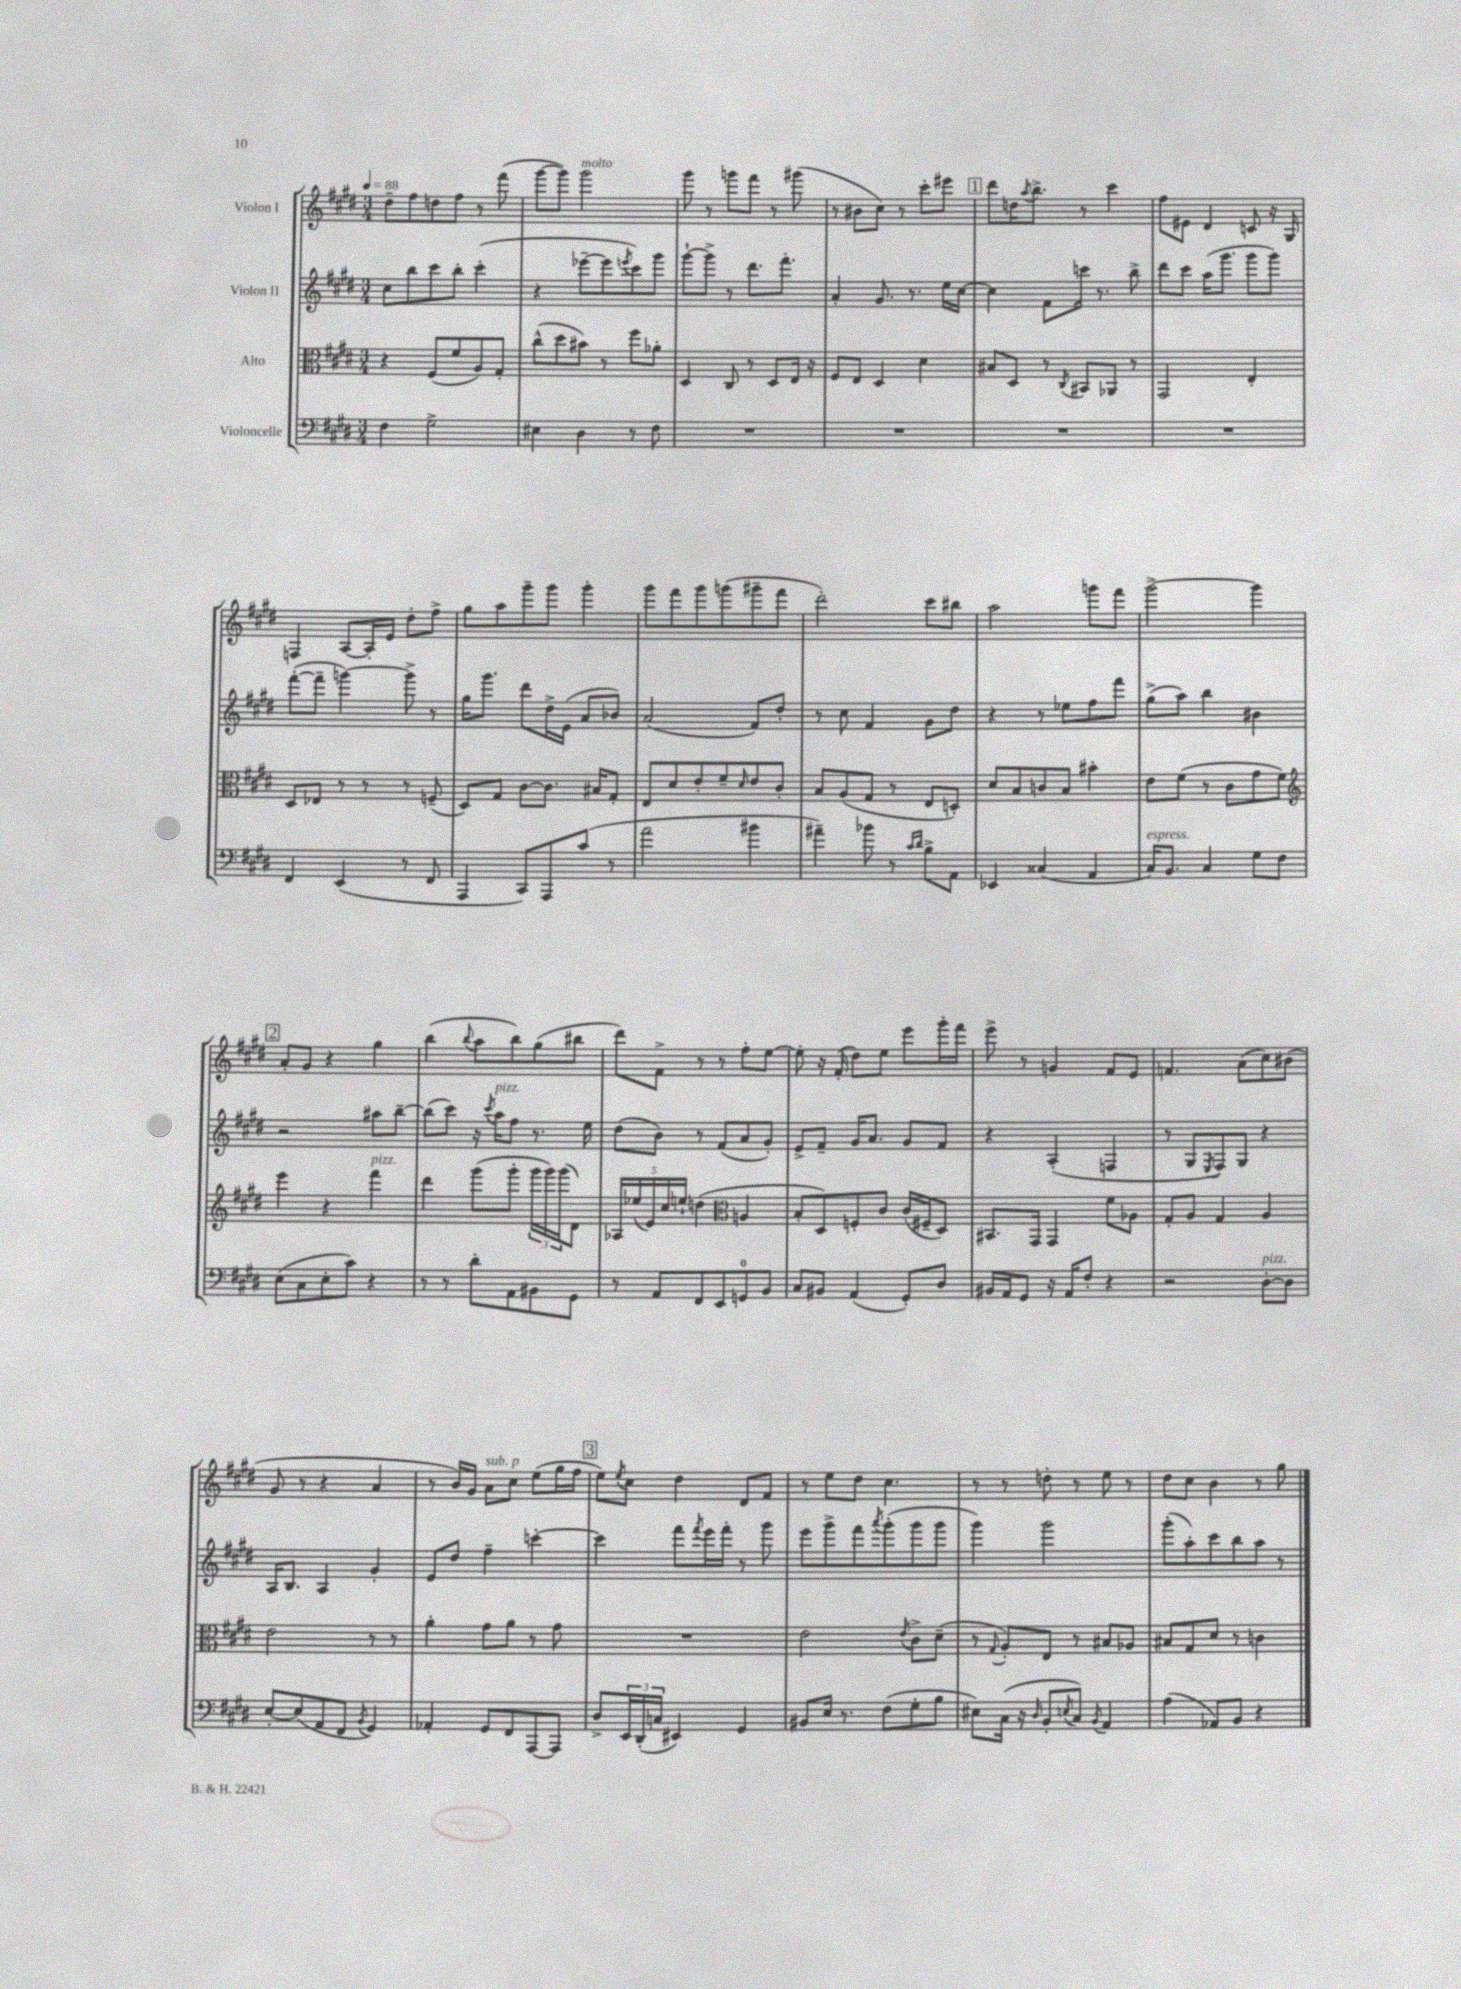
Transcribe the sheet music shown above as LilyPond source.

<<
\new StaffGroup <<
\new Staff = "s0" \with { instrumentName = "Violon I" } {
    \clef treble \key e \major \numericTimeSignature \time 3/4 \tempo 4 = 88
    dis''8-- fis''8 d''8 fis''8 r8 fis'''8( |
    gis'''8~ gis'''8) gis'''2^\markup { \italic "molto" } |
    gis'''8 r8 g'''8 fis'''8 r8 gis'''8( |
    r8 bis'8 cis''8) r8 cis'''8-. eis'''8 |
    \mark \markup { \box "1" } dis'''8 d''16 \acciaccatura { a''8 } b''8.-> r8 cis'''4 |
    fis''8 eis'8 dis'4 c'8 r16 gis16 |
    f4 a8~ a16-. e'16 dis''8-. fis''8-> |
    gis''8 a''8 gis'''8-- gis'''8 gis'''4-. |
    gis'''8 fis'''8 gis'''8 g'''8( gis'''8-- fis'''8 |
    dis'''2-.) cis'''8 bis''8 |
    a''2 g'''8 fis'''8 |
    gis'''2~-> gis'''4 |
    \mark \markup { \box "2" } a'8-. gis'8 r4 gis''4 |
    b''4( \appoggiatura { b''8 } a''8 b''8) gis''8( bis''8 |
    dis'''8) fis'8-> r8 r8 fis''8-. e''8~ |
    e''8-. r16 fis'16-.( dis''8) e''8 e'''8 gis'''16-. fis'''16 |
    e'''8-> r8 g'4 fis'8 e'8 |
    f'4. a'8( cis''8) bis'8( |
    gis'8 r8 r4 a'4 |
    r8 b'16) gis'16 a'8^\markup { \italic "sub. p" } cis''8 e''8( gis''16 fis''16 |
    \mark \markup { \box "3" } e''8) \acciaccatura { e''8 } cis''8 dis''4 dis'8 fis'8 |
    r8 e''8 dis''8 cis''4. |
    r8 r8 d''8-. r8 e''8 r8 |
    dis''8 cis''8 b'4 r8 gis''8 \bar "|." |
}
\new Staff = "s1" \with { instrumentName = "Violon II" } {
    \clef treble \key e \major \numericTimeSignature \time 3/4
    cis''8 b''8 cis'''8 b''8-. cis'''4-.( |
    r4 ees'''8~-- ees'''8 \acciaccatura { e'''8 } cis'''8) gis'''8 |
    gis'''8~-! gis'''8-> r8 dis'''8. fis'''8.-. |
    a'4-. gis'8. r8. e''16 cis''16~ |
    \mark \markup { \box "1" } cis''4 fis'8 c'''16 r8. b''8-> |
    dis'''8 cis'''8 a''16( gis'''8. gis'''8 gis'''8) |
    fis'''8~-.( fis'''8-- g'''4~) g'''8-> r8 |
    gis''16 gis'''8. dis'''8 dis''16-> e'16( a'8 bes'8) |
    a'2( fis'8) dis''8-. |
    r8 cis''8 fis'4 gis'8 dis''8 |
    r4 r8 ees''8 fis''8 fis'''8 |
    gis''8->( a''8) b''4 bis'4 |
    \mark \markup { \box "2" } r2 ais''8 b''8~-- |
    b''8( cis'''8) r16 \acciaccatura { cis'''8 } a''16^\markup { \italic "pizz." } fis''8 r8. e''16 |
    dis''8( b'8) r8 fis'8( a'8 gis'8-.) |
    e'8-> fis'8-- gis'16 a'8. gis'8 fis'8 |
    r4 a4-.( f4 |
    r8 gis8 \acciaccatura { e8 } fis8) gis8 r4 |
    a16 b8. a4 gis'4-. |
    e'8 dis''8 fis''4-- c'''4~-. |
    \mark \markup { \box "3" } c'''4 fis'''8 \acciaccatura { fis'''8 } e'''16 fis'''16-. r8 gis'''8 |
    e'''8 gis'''8-> fis'''8 \acciaccatura { a'''8 } gis'''8-.( gis'''8 gis'''8 |
    gis'''4) gis'''2 |
    gis'''8-.( a''8-.) cis'''8 b''8 a''8 r8 \bar "|." |
}
\new Staff = "s2" \with { instrumentName = "Alto" } {
    \clef alto \key e \major \numericTimeSignature \time 3/4
    r4 fis8( fis'8 a8) gis8-. |
    cis''8-^( dis''8 bis'8) r8 fis''8 aes'8-. |
    dis4 cis8 r8 dis8 e16 r16 |
    fis8 e8 dis4 dis'4 |
    \mark \markup { \box "1" } bis8 dis8 r8 \acciaccatura { cis8 } bis,8 aes,8 r8 |
    gis,2 e4-. |
    dis8 ees8 r8 r8 r8 f8--( |
    dis8) gis8 cis'8~ cis'8. bis16 gis8-. |
    e8 dis'8 e'8-. fis'8-- \grace { dis'16 } e'8 cis'8-. |
    b8 a8( gis8 r8 e8 d8-.) |
    dis'8 b8 c'8 b8 bis'4-. |
    e'8 fis'8( r8 cis'8 gis'8 fis'8) |
    \mark \markup { \box "2" } \clef treble e'''4 r4 fis'''4^\markup { \italic "pizz." } |
    dis'''4 gis'''8( gis'''8-. \tuplet 3/2 { gis'''16 gis'''16) gis'''16( } dis'8) |
    \tuplet 5/4 { aes16 ees''16( e'16) cis''16 e''16-! } d''4( \clef alto a4 |
    b8-. dis8) f8-. cis'8 cis'16( fis16-- dis8) |
    bis,8. gis,16 gis,4 fis'8 aes8 |
    gis8-. a8 gis4 a4 |
    e'2 r8 r8 |
    a'4-. gis'8 a'8 r8 gis'8 |
    \mark \markup { \box "3" } R2. |
    e'2 \acciaccatura { e'8 } cis'8-> dis'8--( |
    r8 \appoggiatura { gis8 } a8-.) e8 r8 bis8 aes8 |
    bis8 gis8 dis'8 r8 c'4 \bar "|." |
}
\new Staff = "s3" \with { instrumentName = "Violoncelle" } {
    \clef bass \key e \major \numericTimeSignature \time 3/4
    fis4 gis2-> |
    eis4 dis4 r8 fis8 |
    R2. |
    R2. |
    \mark \markup { \box "1" } R2. |
    R2. |
    fis,4 e,4( r8 fis,8 |
    a,,4 cis,8) a,,8 cis'8( r8 |
    a'2 bis'4 |
    ais'4--) bes'8 r8 \grace { cis'16 dis'16 } b8-> a,8 |
    ees,4 cisis4( a,4 |
    cis16^\markup { \italic "espress." }) b,8. cis4 gis8 fis8 |
    \mark \markup { \box "2" } e8( cis8 e8-. cis'8) r4 |
    r8 r8 dis'8-. a,8 bis,8 gis,8 |
    r8 a,8 fis,8 e,8 g,8-0 b,8 |
    cis8 bis,8 a,4( gis,8-.) dis8 |
    bis,16 a,16 gis,8 r16 a,16 fis8-. r4 |
    r2 dis8~-.^\markup { \italic "pizz." } dis8 |
    e8~-. e8( a,8 fis,8 \acciaccatura { b,8 } gis,4) |
    aes,4-. gis,8 fis,8 a,,8~ a,,8 |
    \mark \markup { \box "3" } dis8-> \tuplet 3/2 { e,16 dis,16-.( c16 } eis,4) gis,4 |
    bis,8 e16 r8. fis8( gis8-. b8 |
    eis8) cis16( r16 \grace { dis16 } b,8-. \acciaccatura { e8 } cis8) \acciaccatura { b,8 } a,4 |
    a4( aes,8) b,8 r4 \bar "|." |
}
>>
>>
\layout { \context { \Score \remove "Bar_number_engraver" } }
